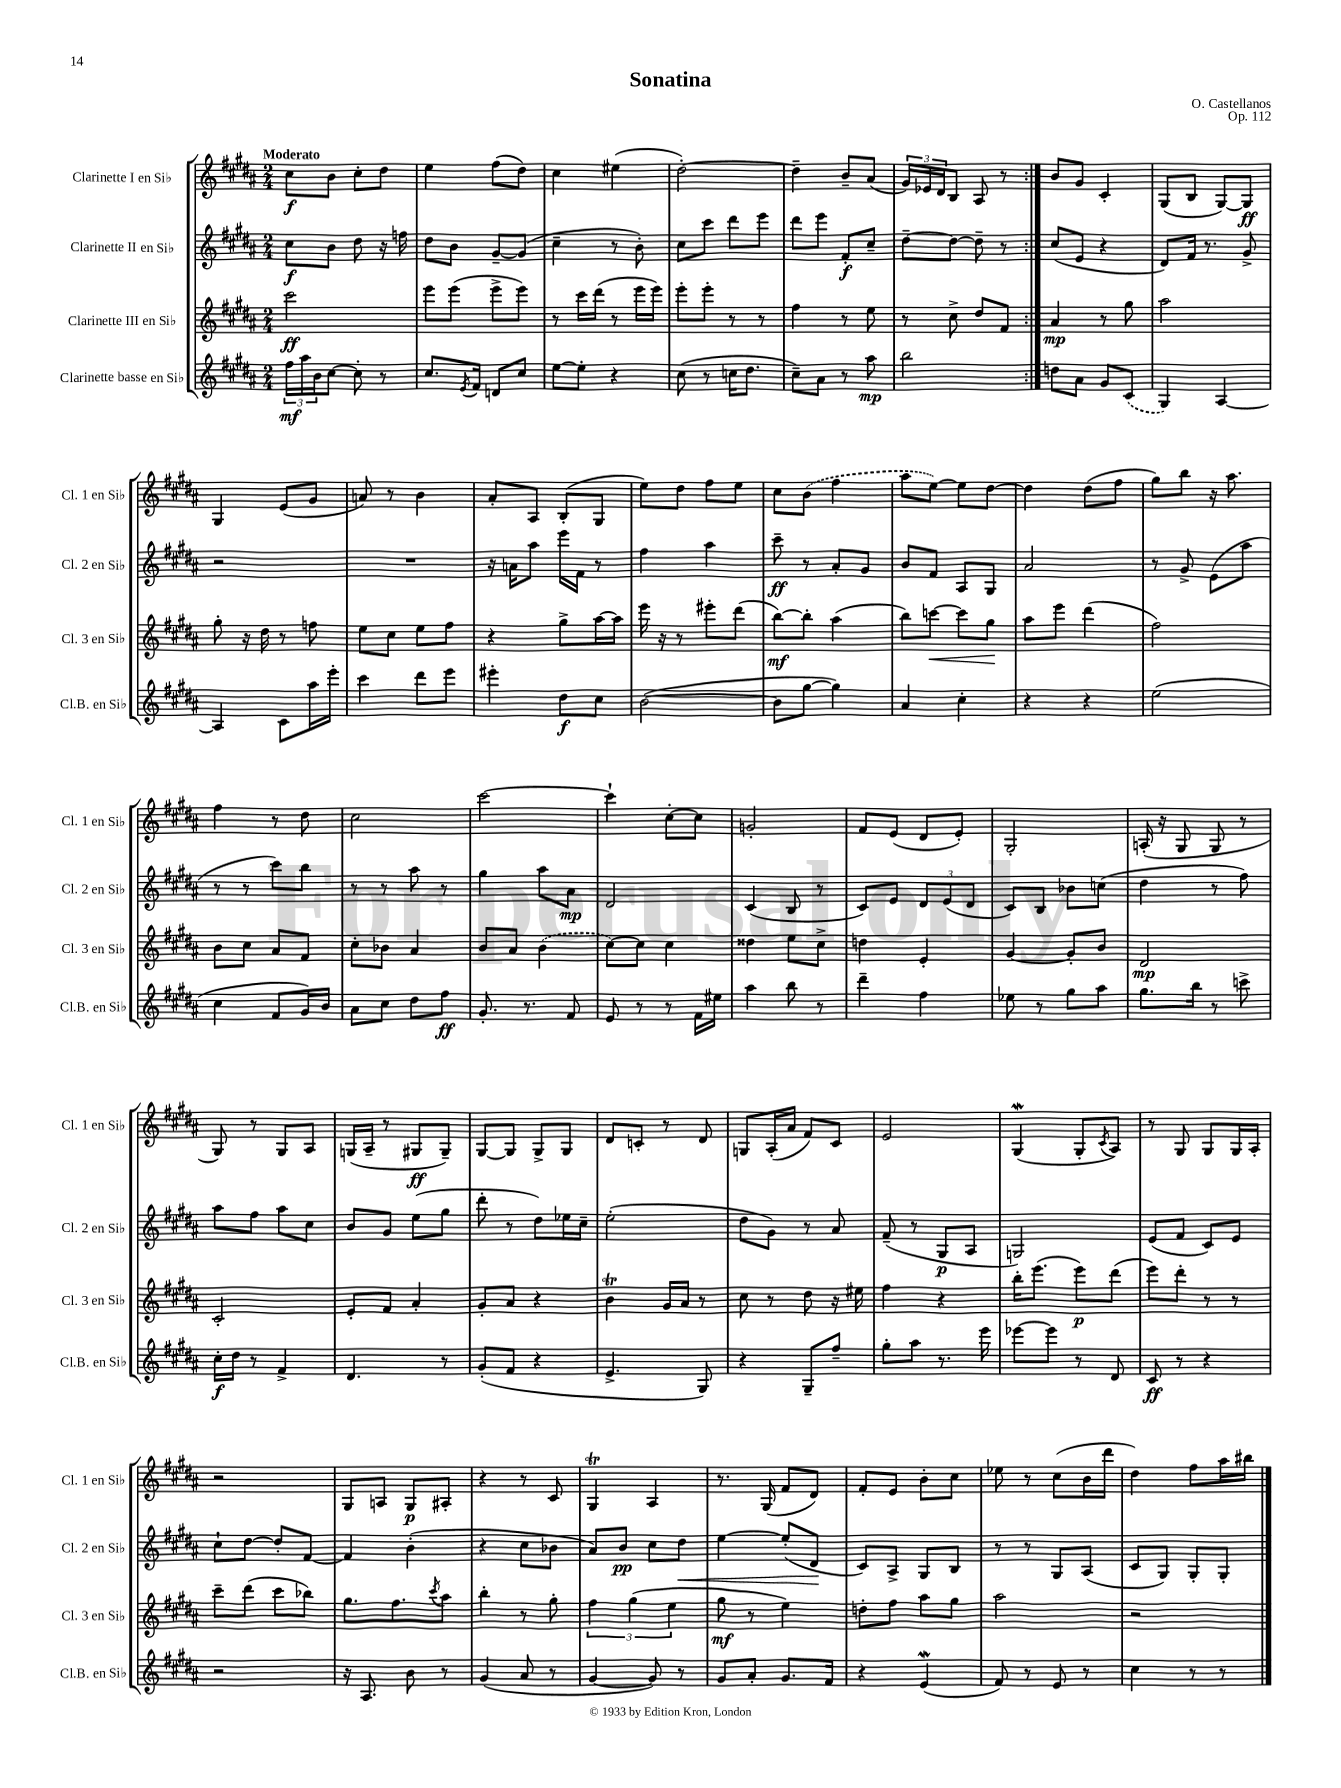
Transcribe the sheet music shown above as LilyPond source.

\header { title = "Sonatina" composer = "O. Castellanos" opus = "Op. 112" }
<<
\new StaffGroup <<
\new Staff = "s0" \with { instrumentName = "Clarinette I en Sib" shortInstrumentName = "Cl. 1 en Sib" } {
    \clef treble \key b \major \numericTimeSignature \time 2/4 \tempo "Moderato"
    \repeat volta 2 { cis''8\f b'8 cis''8-. dis''8 |
    e''4 fis''8( dis''8) |
    cis''4 eis''4( |
    dis''2~-.) |
    dis''4-- b'8-- ais'8( |
    \tuplet 3/2 { gis'16) ees'16 dis'16 } b8 ais8 r8 | }
    b'8 gis'8 cis'4-. |
    gis8( b8 gis8~) gis8\ff |
    gis4 e'8( gis'8 |
    a'8) r8 b'4 |
    ais'8-. ais8 b8-.( gis8 |
    e''8) dis''8 fis''8 e''8 |
    cis''8 \once \slurDashed b'8( fis''4 |
    ais''8 e''8~) e''8 dis''8~ |
    dis''4 dis''8( fis''8 |
    gis''8) b''8 r16 ais''8. |
    fis''4 r8 dis''8 |
    cis''2 |
    cis'''2~ |
    cis'''4-! cis''8~-. cis''8 |
    g'2-. |
    fis'8 e'8( dis'8 e'8-.) |
    gis2-. |
    a16-.( r16 gis8 gis8 r8 |
    gis8) r8 gis8 ais8 |
    g16( ais16-- r8 gis8\ff gis8--) |
    gis8~ gis8 gis8-> gis8 |
    dis'8 c'8-. r8 dis'8 |
    g8 ais16-.( ais'16 fis'8) cis'8 |
    e'2 |
    gis4\mordent( gis8-. \acciaccatura { cis'8 } ais8) |
    r8 gis8 gis8 gis16 ais16-. |
    r2 |
    gis8 a8 gis8\p ais8-. |
    r4 r8 cis'8 |
    gis4\trill ais4 |
    r8. gis16( fis'8 dis'8) |
    fis'8-. e'8 b'8-. cis''8 |
    ees''8 r8 cis''8( b'16 dis'''16 |
    dis''4) fis''8 ais''16 bis''16 \bar "|." |
}
\new Staff = "s1" \with { instrumentName = "Clarinette II en Sib" shortInstrumentName = "Cl. 2 en Sib" } {
    \clef treble \key b \major \numericTimeSignature \time 2/4
    \repeat volta 2 { cis''8\f b'8 dis''8 r16 f''16 |
    dis''8 b'8 gis'8~-- gis'8( |
    cis''4-- r8 b'8-.) |
    cis''8 cis'''8 dis'''8 e'''8 |
    dis'''8 e'''8 fis'8-.\f cis''8-- |
    dis''8~-- dis''8~ dis''8-- r8 | }
    cis''8( e'8 r4 |
    dis'8) fis'16 r8. gis'8-> |
    r2 |
    R2 |
    r16 a'16 ais''8 e'''16 fis'16 r8 |
    fis''4 ais''4 |
    cis'''8--\ff r8 ais'8-. gis'8 |
    b'8 fis'8 ais8 gis8 |
    ais'2 |
    r8 gis'8-> e'8( ais''8 |
    r8 r8 cis'''8) b''8 |
    r8 r8 ais''8 r8 |
    gis''4 ais''8 ais'8\mp |
    dis'2 |
    cis'4( b8 r8 |
    cis'8) e'8 \tuplet 3/2 { dis'8 e'8( dis'8 } |
    cis'8) b8 bes'8 c''8( |
    dis''4 r8 fis''8) |
    ais''8 fis''8 ais''8 cis''8 |
    b'8 gis'8 e''8( gis''8 |
    dis'''8-. r8 dis''8) ees''16 cis''16-- |
    e''2-.( |
    dis''8 gis'8) r8 ais'8 |
    fis'8--( r8 gis8\p ais8 |
    g2) |
    e'8( fis'8 cis'8) e'8 |
    cis''8-! dis''8~ dis''8-. fis'8~ |
    fis'4 b'4-.( |
    r4 cis''8 bes'8 |
    ais'8) b'8\pp cis''8 dis''8\< |
    e''4~ e''8-.( dis'8\! |
    cis'8) ais8-> gis8 b8 |
    r8 r8 gis8 ais8( |
    cis'8 gis8) gis8-. gis8-. \bar "|." |
}
\new Staff = "s2" \with { instrumentName = "Clarinette III en Sib" shortInstrumentName = "Cl. 3 en Sib" } {
    \clef treble \key b \major \numericTimeSignature \time 2/4
    \repeat volta 2 { cis'''2\ff |
    e'''8 e'''8( e'''8-> e'''8) |
    r8 cis'''16 dis'''16( r8 e'''16 e'''16) |
    e'''8-. e'''8-. r8 r8 |
    fis''4 r8 e''8 |
    r8 cis''8-> dis''8 fis'8 | }
    ais'4\mp r8 gis''8 |
    ais''2 |
    gis''8-. r16 dis''16 r8 f''8 |
    e''8 cis''8 e''8 fis''8 |
    r4 gis''8-> ais''16~ ais''16 |
    e'''16 r16 r8 eis'''8-. dis'''8( |
    b''8~\mf) b''8-. ais''4( |
    b''8) c'''8~\< c'''8 gis''8\! |
    ais''8 e'''8 dis'''4( |
    fis''2) |
    b'8 cis''8 ais'8 fis'8 |
    cis''8-. bes'8 ais'4 |
    b'8 ais'8 \once \slurDashed b'4( |
    cis''8~) cis''8 cis''4 |
    disis''4 e''8 cis''8-> |
    d''4 e'4-. |
    gis'4~ gis'8-. b'8 |
    dis'2\mp |
    cis'2-. |
    e'8-. fis'8 ais'4-. |
    gis'8-. ais'8 r4 |
    b'4\trill gis'16 ais'16 r8 |
    cis''8 r8 dis''8 r16 eis''16 |
    fis''4 r4 |
    b''16-. e'''8.( e'''8\p) dis'''8( |
    e'''8) dis'''8-. r8 r8 |
    cis'''8-- dis'''8( cis'''8 bes''8) |
    gis''8. fis''8. \acciaccatura { cis'''8 } ais''8 |
    b''4-. r8 gis''8-. |
    \tuplet 3/2 { fis''4 gis''4( e''4 } |
    gis''8\mf r8 e''4) |
    d''8-. fis''8 ais''8 gis''8 |
    ais''2 |
    r2 \bar "|." |
}
\new Staff = "s3" \with { instrumentName = "Clarinette basse en Sib" shortInstrumentName = "Cl.B. en Sib" } {
    \clef treble \key b \major \numericTimeSignature \time 2/4
    \repeat volta 2 { \tuplet 3/2 { fis''16\mf ais''16 b'16 } cis''8~ cis''8-. r8 |
    cis''8. \acciaccatura { e'8 } fis'16 d'8 cis''8 |
    e''8~ e''8-. r4 |
    cis''8( r8 c''16 dis''8. |
    cis''8--) ais'8 r8 ais''8\mp |
    b''2 | }
    d''8 ais'8 gis'8 \once \slurDashed cis'8( |
    gis4) ais4~ |
    ais4 cis'8 ais''16 e'''16-. |
    cis'''4 dis'''8 e'''8 |
    eis'''4-. dis''8\f cis''8 |
    b'2~( |
    b'8 gis''8~ gis''4) |
    ais'4 cis''4-. |
    r4 r4 |
    e''2( |
    cis''4 fis'8 gis'16) b'16 |
    ais'8 cis''8 dis''8 fis''8\ff |
    gis'8.-. r8. fis'8 |
    e'8 r8 r8 fis'16 eis''16 |
    ais''4 b''8 r8 |
    dis'''4-- fis''4 |
    ees''8 r8 gis''8 ais''8 |
    gis''8. b''16 r8 c'''8-> |
    cis''16-.\f dis''16 r8 fis'4-> |
    dis'4. r8 |
    gis'8-.( fis'8 r4 |
    e'4.-> gis8) |
    r4 gis8-- fis''8-- |
    gis''8-. ais''8 r8. e'''16 |
    ees'''8~ ees'''8 r8 dis'8 |
    cis'8\ff r8 r4 |
    r2 |
    r16 ais8. b'8 r8 |
    gis'4( ais'8 r8 |
    gis'4~ gis'8) r8 |
    gis'8 ais'8-. gis'8. fis'16 |
    r4 e'4\mordent( |
    fis'8) r8 e'8 r8 |
    cis''4 r8 r8 \bar "|." |
}
>>
>>
\layout { \context { \Score \remove "Bar_number_engraver" } }
